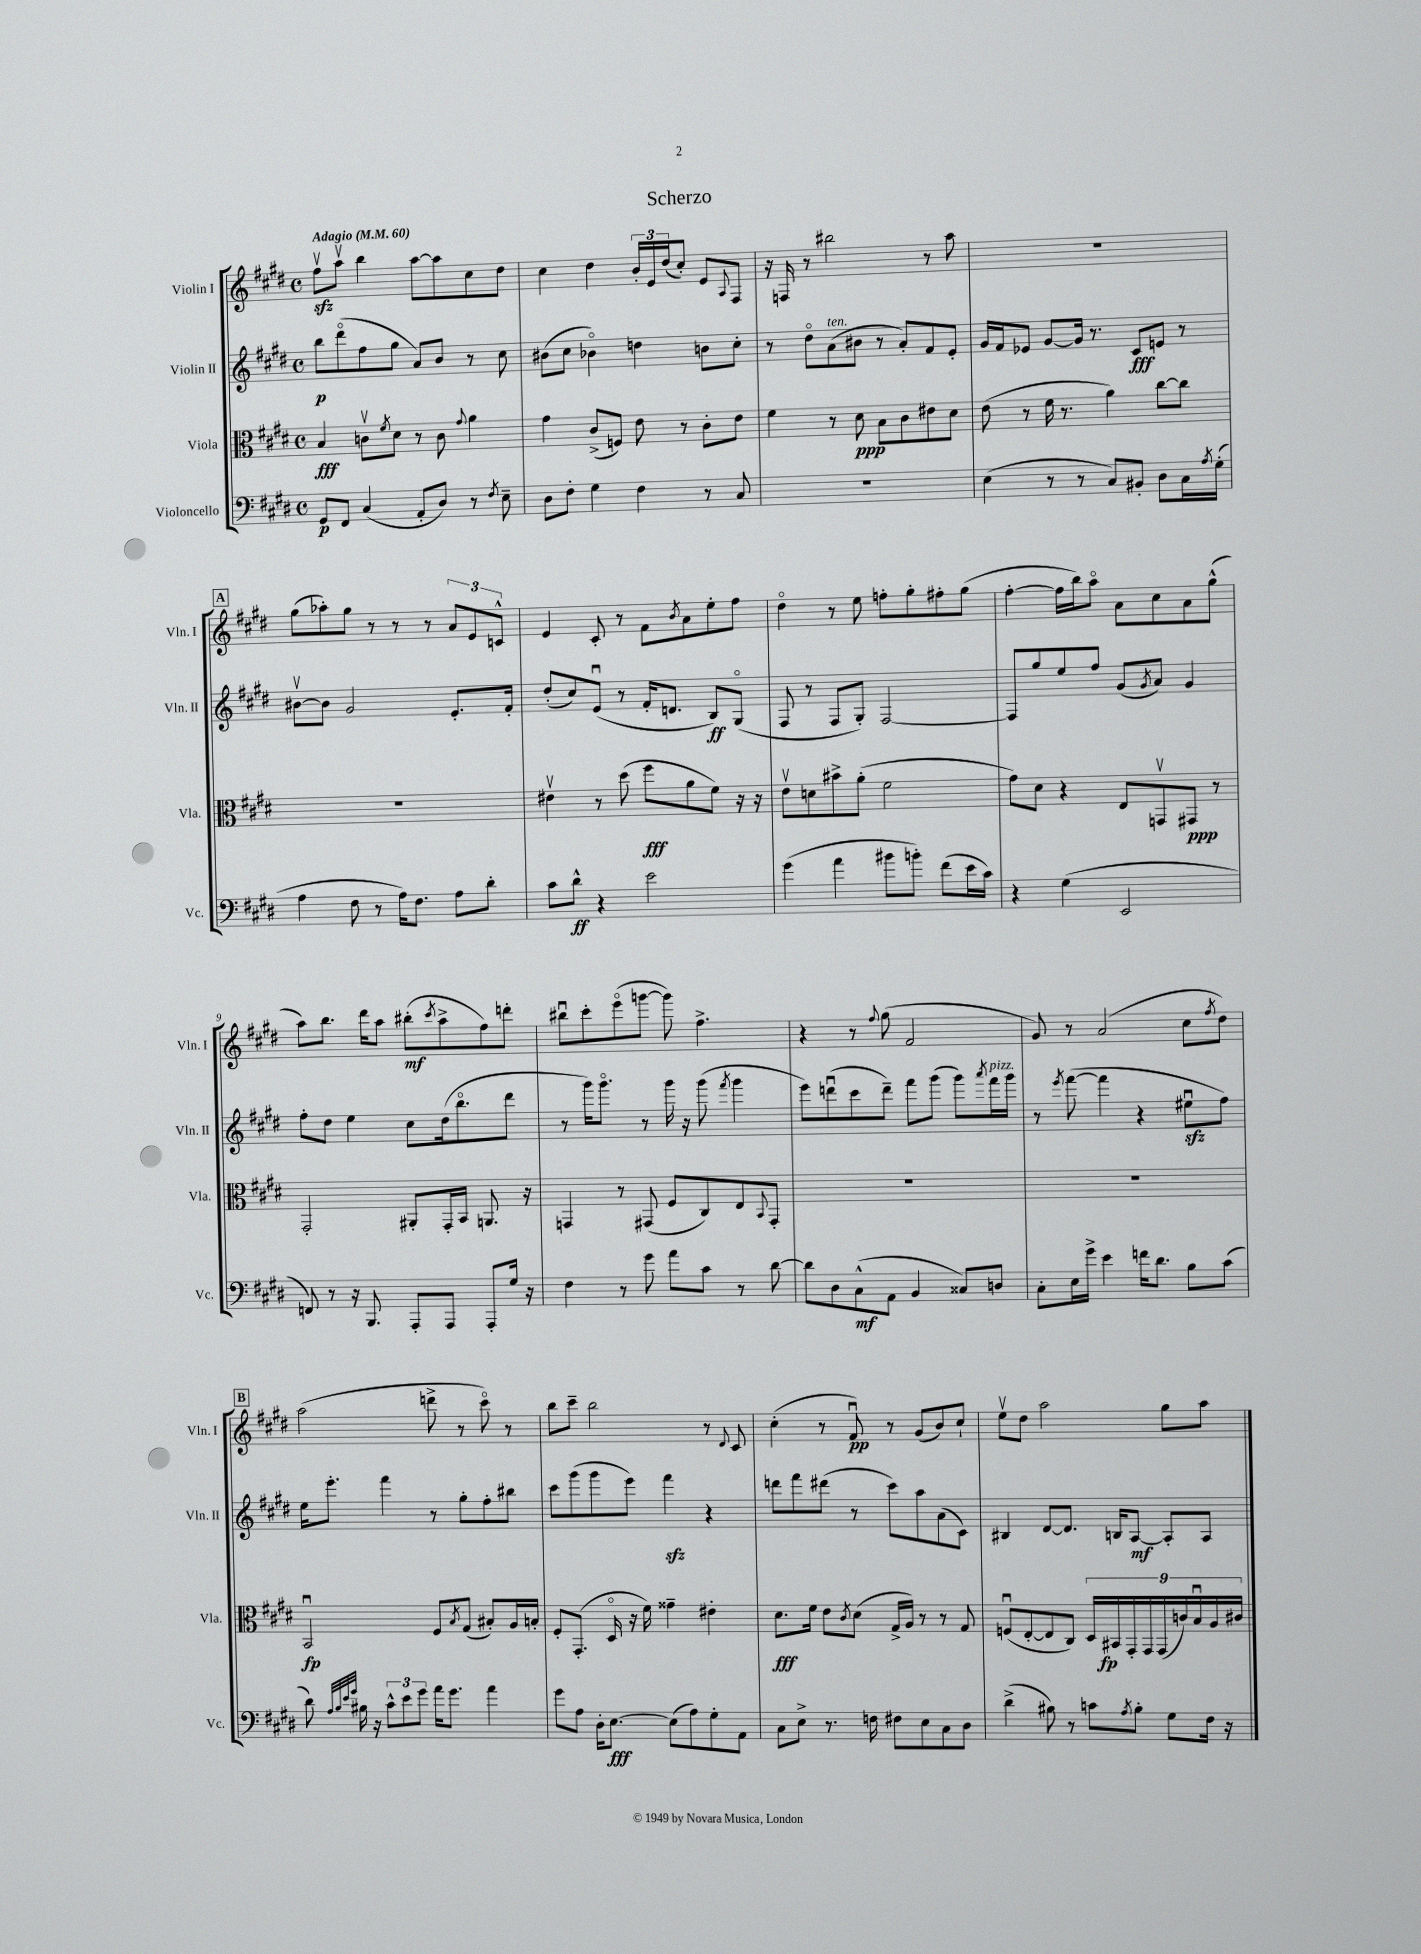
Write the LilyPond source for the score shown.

\header { title = "Scherzo" }
<<
\new StaffGroup <<
\new Staff = "s0" \with { instrumentName = "Violin I" shortInstrumentName = "Vln. I" } {
    \clef treble \key e \major \defaultTimeSignature \time 4/4 \tempo "Adagio" 4 = 60
    fis''8\upbow\sfz a''8\upbow b''4 a''8~ a''8 cis''8 dis''8 |
    cis''4 dis''4 \tuplet 3/2 { b'16-. e'16 dis''16( } cis''8-.) e'8 \appoggiatura { a8 } fis8 |
    r16 f16 r8 bis''2 r8 a''8 |
    R1 |
    \mark \markup { \box "A" } gis''8( aes''8-.) gis''8 r8 r8 r8 \tuplet 3/2 { a'8 e'8 c'8-^ } |
    e'4 cis'8-. r8 fis'8 \acciaccatura { b'8 } a'8 e''8-. fis''8 |
    dis''4\flageolet r8 e''8 f''8-. gis''8-. fis''8-. gis''8( |
    fis''4~-. fis''16 b''16) a''8\flageolet a'8 cis''8 a'8 gis''8-^( |
    a''8) b''8. dis'''16 a''8 bis''8-.\mf( \acciaccatura { cis'''8 } a''8-> fis''8) d'''8-. |
    bis''8\downbow cis'''8-. e'''8\flageolet( g'''8~ g'''8) fis''4.-> |
    r4 r8 \appoggiatura { fis''8 } gis''8( fis'2 |
    gis'8) r8 a'2( cis''8 \acciaccatura { fis''8 } dis''8) |
    \mark \markup { \box "B" } a''2( d'''8-> r8 cis'''8\flageolet) r8 |
    b''8 cis'''8-- b''2 r8 \appoggiatura { dis'8 } cis'8 |
    cis''4-.( r8 fis'8\downbow\pp) r8 gis'8( b'8) cis''8-! |
    e''8\upbow dis''8 a''2 gis''8 a''8 \bar "|." |
}
\new Staff = "s1" \with { instrumentName = "Violin II" shortInstrumentName = "Vln. II" } {
    \clef treble \key e \major \defaultTimeSignature \time 4/4
    b''8\p dis'''8\flageolet( fis''8 gis''8 a'8) b'8 r8 cis''8 |
    bis'8( cis''8 bes'4\flageolet) d''4 b'8 cis''8-. |
    r8 dis''8\flageolet a'8^\markup { \italic "ten." }( bis'8 r8 a'8-.) fis'8 e'8-. |
    gis'16 fis'16 ees'8 gis'8~ gis'16 r8. cis'8\fff e'8 r8 |
    \mark \markup { \box "A" } bis'8~\upbow bis'8 gis'2 e'8.-. fis'16-. |
    dis''8-.( cis''8) e'8\downbow( r8 fis'16-. d'8. b8\ff) gis8\flageolet( |
    fis8 r8 fis8 gis8-.) fis2~ |
    fis8 gis''8 e''8 fis''8 gis'8( \acciaccatura { gis'8 } a'8) gis'4 |
    fis''8-. dis''8 e''4 cis''8 dis''16( b''8.\flageolet dis'''8 |
    r8 gis'''16) gis'''8.\flageolet r8 gis'''16 r16 gis'''8( \acciaccatura { fis'''8 } gis'''4 |
    e'''8) d'''8\downbow( cis'''8 d'''8--) fis'''8 gis'''8( gis'''8) \acciaccatura { a'''8 } fis'''16^\markup { \italic "pizz." } gis'''16 |
    r8 \acciaccatura { e'''8 } fis'''8~( fis'''4 r4 eis''8\downbow\sfz fis''8) |
    \mark \markup { \box "B" } e''16 e'''8.-. fis'''4 r8 gis''8-. fis''8-. bis''8 |
    cis'''8 gis'''8( gis'''8 e'''8) fis'''4\sfz r4 |
    d'''8 fis'''8 dis'''8( r8 cis'''8) a''8 a'8( cis'8) |
    bis4 dis'8~ dis'8. b16 a8~\mf a8-. a8 \bar "|." |
}
\new Staff = "s2" \with { instrumentName = "Viola" shortInstrumentName = "Vla." } {
    \clef alto \key e \major \defaultTimeSignature \time 4/4
    b4\fff c'8\upbow \acciaccatura { fis'8 } dis'8 r8 c'8 \appoggiatura { gis'8 } a'4 |
    gis'4 cis'8->( f8) e'8 r8 cis'8-. e'8 |
    fis'4 r8 dis'8\ppp b8 cis'8 eis'8 dis'8 |
    e'8( r8 fis'16 r8. a'4) cis''8~ cis''8 |
    \mark \markup { \box "A" } R1 |
    eis'4\upbow r8 dis''8( fis''8\fff a'8 fis'8) r16 r16 |
    e'8\upbow d'8 bis'8-> a'8-.( fis'2 |
    gis'8) dis'8 r4 e8 g,8\upbow gis,8\ppp r8 |
    gis,2-. ais,8-. gis,16-. b,16 a,8. r16 |
    g,4 r8 gis,8( fis8 cis8) e8 \appoggiatura { b,8 } gis,8-. |
    R1 |
    R1 |
    \mark \markup { \box "B" } b,2\downbow\fp fis8 \acciaccatura { b8 } gis8( bis8-.) a16 b16-. |
    fis8-. gis,8.-.( dis16\flageolet r16 fis'16) gisis'4-- eis'4-. |
    dis'8.\fff fis'16 e'8 \acciaccatura { cis'8 } dis'8( gis16-> a16) r8 r8 gis8 |
    f8\downbow( e8~-. e8 cis8) \tuplet 9/8 { dis16 bis,16\fp gis,16-. gis,16 gis,16( c'16) b16\downbow a16 cis'16 } \bar "|." |
}
\new Staff = "s3" \with { instrumentName = "Violoncello" shortInstrumentName = "Vc." } {
    \clef bass \key e \major \defaultTimeSignature \time 4/4
    gis,8\p fis,8 cis4( a,8-. dis8) r8 \acciaccatura { fis8 } e8-- |
    dis8 fis8-. gis4 fis4 r8 cis8 |
    R1 |
    e4( r8 r8 cis8) bis,8-. dis8 cis16 \acciaccatura { a8 } gis16-.( |
    \mark \markup { \box "A" } a4 fis8 r8 a16) fis8. a8 dis'8-. |
    cis'8 dis'8-^\ff r4 e'2 |
    gis'4( a'4 bis'8 b'8-.) fis'8( e'16 cis'16) |
    r4 gis4( e,2 |
    f,8) r8 r16 b,,8. a,,8-. a,,8 a,,8-. gis16 r16 |
    fis4 r8 gis'8 a'8 cis'8 r8 dis'8~ |
    dis'8 dis8 cis8-^\mf( a,8 b,4 cisis8) d8 |
    cis8-. e16 gis'16-> e'4 f'16 dis'8. b8 cis'8( |
    \mark \markup { \box "B" } dis'8) \grace { a32 b32 e'32 gis'32 } bis16 r16 \tuplet 3/2 { cis'8-^ e'8 gis'8 } a'16 gis'8. a'4 |
    gis'8 a8 dis16-. e8.~\fff e8( a8) gis8-. a,8 |
    cis8 e8-> r8. f16 fis8 e8 cis8 dis8 |
    dis'4->( bis8) r8 c'8 \acciaccatura { a8 } bis8-. gis8 fis16 r16 \bar "|." |
}
>>
>>
